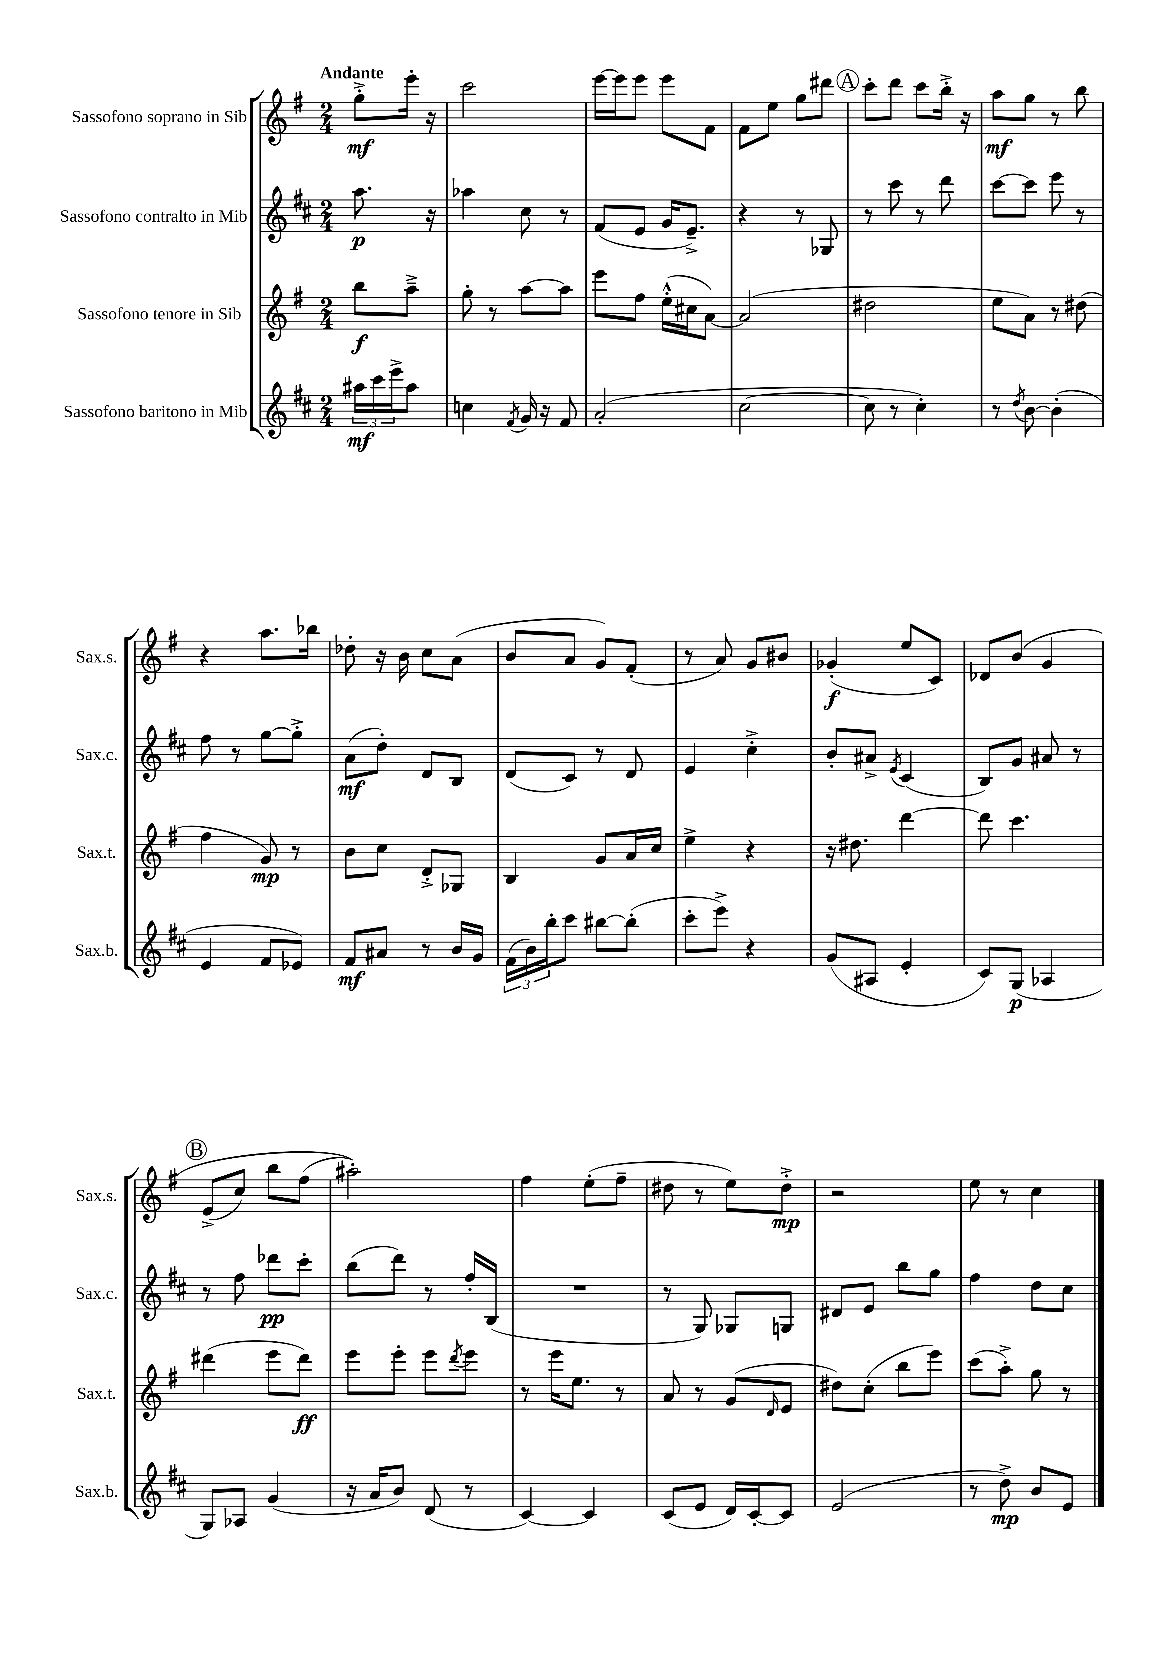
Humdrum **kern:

**kern	**kern	**kern	**kern
*staff4	*staff3	*staff2	*staff1
*clefG2	*clefG2	*clefG2	*clefG2
*k[f#c#]	*k[f#]	*k[f#c#]	*k[f#]
*M2/4	*M2/4	*M2/4	*M2/4
24aa#	8bb	8.aa	8gg'^
24ccc#	.	.	.
24eee^	.	.	.
8aa#	8aa~^	.	16eee'
.	.	16r	16r
=	=	=	=
4cc	8gg'	4aa-	2ccc
.	8r	.	.
8qf#	.	.	.
16g	[8aa	8cc#	.
16r	.	.	.
8f#	8aa]	8r	.
=	=	=	=
(2a'	8eee	(8f#	[16eee
.	.	.	16eee]
.	8ff#	8e	8eee
.	(16ee'^^	16g	8eee
.	16cc#	8.e~^)	.
.	[8a)	.	8f#
=	=	=	=
[2cc#	(2a]	4r	8f#
.	.	.	8ee
.	.	8r	8gg
.	.	8G-	8ddd#
=	=	=	=
8cc#]	2dd#	8r	8ccc'
8r	.	8ccc#	8ddd
4cc#')	.	8r	8ccc
.	.	8ddd	16bb'^
.	.	.	16r
=	=	=	=
8r	8ee	[8ccc#	8aa
8qdd	.	.	.
[8b	8a)	8ccc#]	8gg
(4b']	8r	8eee	8r
.	(8dd#	8r	8bb
=	=	=	=
4e	4ff#	8ff#	4r
.	.	8r	.
8f#	8g)	[8gg	8.aa
8e-)	8r	8gg'^]	.
.	.	.	16bb-
=	=	=	=
8f#	8b	(8a	8dd-'
8a#	8cc	8dd')	16r
.	.	.	16b
8r	8d'^	8d	8cc
16b	8G-	8B	(8a
16g	.	.	.
=	=	=	=
(24f#	4B	(8d	8b
24b)	.	.	.
24bb'	.	.	.
8ccc#	.	8c#)	8a
[8bb#	8g	8r	8g)
(8bb#']	16a	8d	(8f#'
.	16cc	.	.
=	=	=	=
8ccc#'	4ee^	4e	8r
8eee^)	.	.	8a)
4r	4r	4cc#'^	8g
.	.	.	8b#
=	=	=	=
(8g	16r	8b'	(4g-'
.	8.dd#	.	.
8A#	.	8a#^	.
.	.	8qe	.
4e'	[4ddd	(4c#	8ee
.	.	.	8c)
=	=	=	=
8c#)	8ddd]	8B)	8d-
(8G	4.ccc	8g	&(8b
4A-	.	8a#	4g
.	.	8r	.
=	=	=	=
8G)	(4ddd#	8r	(8e^
8A-	.	8ff#	8cc)
(4g	8eee	8ddd-	8bb
.	8ddd#)	8ccc#'	(8ff#
=	=	=	=
16r	8eee	(8bb	2aa#')&)
16a	.	.	.
8b)	8eee'	8ddd)	.
(8d	8eee	8r	.
.	8qddd	.	.
8r	8eee	16ff#'	.
.	.	(16B	.
=	=	=	=
[4c#)	8r	2r	4ff#
.	16eee	.	.
.	8.ee	.	.
4c#]	.	.	(8ee'
.	8r	.	8ff#~
=	=	=	=
(8c#	8a	8r	8dd#
8e	8r	8G)	8r
16d)	(8g	8G-	8ee)
[16c#'	.	.	.
.	16qqd	.	.
8c#]	8e	8G	8dd#'^
=	=	=	=
(2e	8dd#)	8d#	2r
.	(8cc'	8e	.
.	8bb	8bb	.
.	8eee)	8gg	.
=	=	=	=
8r	(8ccc	4ff#	8ee
8dd^)	8aa'^)	.	8r
8b	8gg	8dd	4cc
8e	8r	8cc#	.
==	==	==	==
*-	*-	*-	*-
